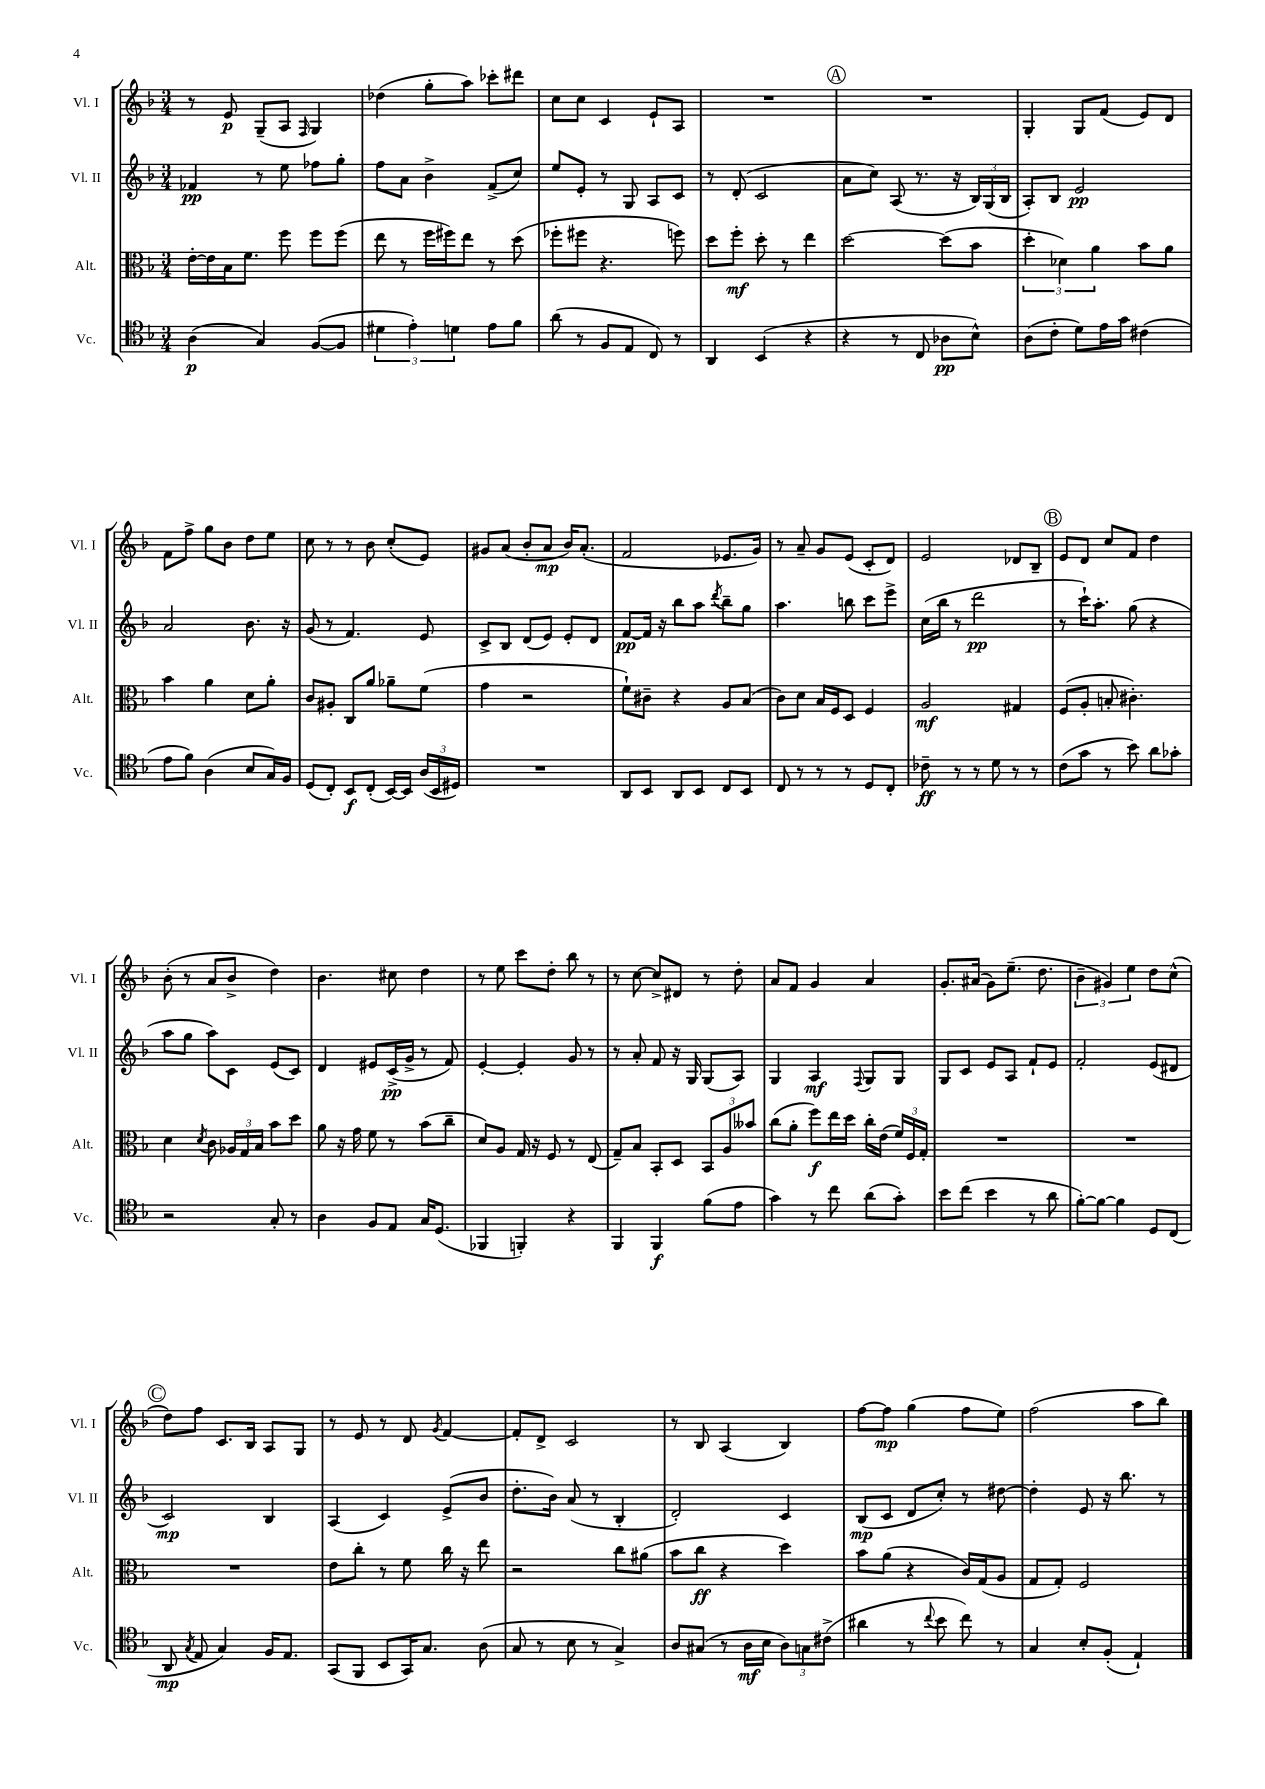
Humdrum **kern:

**kern	**kern	**kern	**kern
*staff4	*staff3	*staff2	*staff1
*clefC4	*clefC3	*clefG2	*clefG2
*k[b-]	*k[b-]	*k[b-]	*k[b-]
*M3/4	*M3/4	*M3/4	*M3/4
(4A\	[16e'\LL	4f-/	8r
.	16e\]	.	.
.	16B-\J	.	8e/
.	8.f\J	.	.
4G/)	.	8r	(8G~/L
.	8ff\	8ee\	8A/J
.	.	.	16qqF/
([8F/L	8ff\L	8ff-\L	4G/)
8F/]J	(8ff\J	8gg'\J	.
=	=	=	=
6d#\	8ee\	8ff\L	(4dd-\
.	8r	8a\J	.
6e'\)	.	.	.
.	16ff\LL	4b-^\	8gg'\L
.	16ff#\J)	.	.
6d\	.	.	.
.	8ee\J	.	8aa\J)
8e\L	8r	(8f^/L	8ccc-'\L
8f\J	(8dd\	8cc/J)	8ddd#\J
=	=	=	=
(8a\	8ff-'\L	8ee/L	8cc\L
8r	8ff#\J	8e'/J	8cc\J
8F/L	4.r	8r	4c/
8E/J	.	8G/	.
8C/)	.	8A/L	8e`/L
8r	8ff\)	8c/J	8A/J
=	=	=	=
4AA/	8dd\L	8r	2.r
.	8ff'\J	(8d'/	.
(4BB-/	8dd'\	2c/	.
.	8r	.	.
4r	4ee\	.	.
=	=	=	=
4r	[2dd\	8a\L	2.r
.	.	8cc\J)	.
8r	.	(8A/	.
8C/	.	8.r	.
8A-\L	(8dd\]L	.	.
.	.	16r	.
8B-^^\J)	8b-\J	24B-/LL)	.
.	.	(24G/	.
.	.	24B-/JJ	.
=	=	=	=
(8A\L	6dd'\	8A'/L)	4G'/
8c'\J	.	8B-/J	.
.	6d-\)	.	.
8d\L)	.	2e/	8G/L
.	6a\	.	.
16e\L	.	.	(8f/J
16g\JJ	.	.	.
(4c#\	8b-\L	.	8e/L)
.	8a\J	.	8d/J
=	=	=	=
8e\L	4b-\	2a/	8f\L
8f\J)	.	.	8ff^\J
(4A\	4a\	.	8gg\L
.	.	.	8b-\J
8B-/L	8d\L	8.b-\	8dd\L
16G/L)	8a'\J	.	8ee\J
16F/JJ	.	16r	.
=	=	=	=
(8D/L	8c/L	(8g/	8cc\
8C'/J)	8A#'/J	8r	8r
8BB-/L	8C/L	4.f/)	8r
(8C'/J	8a/J	.	8b-\
[16BB-/LL)	8a-~\L	.	(8cc'/L
16BB-/]JJ	.	.	.
(24A/LL	(8f\J	8e/	8e/J)
24BB-/	.	.	.
24D#/JJ)	.	.	.
=	=	=	=
2.r	4g\	8c^/L	8g#/L
.	.	8B-/J	(8a/J
.	2r	(8d/L	8b-'/L
.	.	8e/J)	8a/J
.	.	8e'/L	16b-/LK)
.	.	.	(8.a'/J
.	.	8d/J	.
=	=	=	=
8AA/L	8f`\L)	[8f/L	2f/
8BB-/J	8c#~\J	16f/]Jk	.
.	.	16r	.
8AA/L	4r	8bb-\L	.
8BB-/J	.	8aa\J	.
.	.	8qddd/	.
8C/L	8A/L	8bb-~\L	8.e-/L
8BB-/J	(8B-/J	8gg\J	.
.	.	.	16g/Jk)
=	=	=	=
8C/	8c\L)	4.aa\	8r
8r	8d\J	.	8a~/
8r	16B-/LL	.	8g/L
.	16F/J	.	.
8r	8D/J	8bb\	(8e/J
8D/L	4F/	8ccc\L	8c'/L
8C'/J	.	8eee^\J	8d/J)
=	=	=	=
8c-~\	2A/	(16cc\LL	2e/
.	.	16bb-\JJ	.
8r	.	8r	.
8r	.	2ddd\	.
8d\	.	.	.
8r	4G#/	.	8d-/L
8r	.	.	8B-~/J
=	=	=	=
(8c\L	(8F/L	8r	8e/L
8g\J	8A'/J	16ccc`\LK)	8d/J
.	.	8.aa'\J	.
8r	8B'/	.	8cc/L
8b-\)	4.c#'\)	(8gg\	8f/J
8a\L	.	4r	4dd\
8g-'\J	.	.	.
=	=	=	=
2r	4d\	8aa\L	(8b-'\
.	.	8gg\J	8r
.	8qd/	.	.
.	8c\	8aa\L)	8a/L
.	24A-/LL	8c\J	8b-^/J
.	24G/	.	.
.	24B-/JJ	.	.
8G'/	8b-\L	(8e/L	4dd\)
8r	8dd\J	8c/J)	.
=	=	=	=
4A\	8a\	4d/	4.b-\
.	16r	.	.
.	16g\	.	.
8F/L	8f\	8e#/L	.
8E/J	8r	(16c^/L	8cc#\
.	.	16g^/JJ	.
16G/LK	(8b-\L	8r	4dd\
(8.D/J	.	.	.
.	8cc~\J	8f/)	.
=	=	=	=
4FF-/	8d/L)	[4e'/	8r
.	8A/J	.	8ee\
4FF'/)	16G/	4e'/]	8ccc\L
.	16r	.	.
.	8F/	.	8dd'\J
4r	8r	8g/	8bb-\
.	(8E/	8r	8r
=	=	=	=
4FF/	8G~/L)	8r	8r
.	8B-/J	8a'/	[8cc\
4FF/	8BB-'/L	8f/	8cc^/]L
.	8D/J	16r	8d#/J
.	.	16G/	.
(8f\L	12BB-/L	(8G/L	8r
.	12A/	.	.
8e\J	.	8A/J)	8dd'\
.	12b--/J	.	.
=	=	=	=
4g\)	(8cc\L	4G/	8a/L
.	8a'\J	.	8f/J
8r	8ff\L)	4A/	4g/
8cc\	16ee\L	.	.
.	16dd\JJ	.	.
.	.	8qqF/	.
(8a\L	16cc'\LL	8G/L	4a/
.	(16e\JJ	.	.
8g'\J)	24f/LL)	8G/J	.
.	24F/	.	.
.	24G'/JJ	.	.
=	=	=	=
8b-\L	2.r	8G/L	8.g'/L
(8cc\J	.	8c/J	.
.	.	.	(16a#/Jk
4b-\	.	8e/L	8g\L)
.	.	8A/J	(8.ee~\J
8r	.	8f`/L	.
.	.	.	8.dd\
8a\	.	8e/J	.
=	=	=	=
[8f'\L)	2.r	2f'/	6b-~\
8f\_J	.	.	.
.	.	.	6g#/)
4f\]	.	.	.
.	.	.	6ee\
8D/L	.	(8e/L	8dd\L
(8C/J	.	8d#/J	(8cc^^\J
=	=	=	=
8AA/	2.r	2c/)	8dd\L)
8qG/	.	.	.
8E/	.	.	8ff\J
4G/)	.	.	8.c/L
.	.	.	16B-/Jk
16F/LK	.	4B-/	8A/L
8.E/J	.	.	.
.	.	.	8G/J
=	=	=	=
(8GG/L	8e\L	(4A/	8r
8FF/J	8cc'\J	.	8e/
8BB-/L	8r	4c/)	8r
16GG/K)	8f\	.	8d/
8.G/J	.	.	.
.	.	.	8qg/
.	16cc\	(8e^/L	[4f/
.	16r	.	.
(8A\	8ee\	8b-/J	.
=	=	=	=
8G/	2r	8.dd'\L	8f'/]L
8r	.	.	8d^/J
.	.	16b-\Jk)	.
8B-\	.	(8a/	2c/
8r	.	8r	.
4G^/)	8cc\L	4B-'/	.
.	(8a#\J	.	.
=	=	=	=
8A/L	8b-\L	2d'/)	8r
(8G#/J	8cc\J	.	8B-/
8r	4r	.	(4A/
16A\LL	.	.	.
16B-\JJ	.	.	.
12A\L)	4dd\)	4c/	4B-/)
12G\	.	.	.
(12c#^\J	.	.	.
=	=	=	=
4a#\	8b-\L	(8B-/L	[8ff\L
.	(8a\J	8c/J	8ff\]J
8r	4r	8d/L	(4gg\
8qqcc/	.	.	.
8b-\	.	8cc'/J)	.
8cc\)	16c/LL)	8r	8ff\L
.	(16G/J	.	.
8r	8A/J	[8dd#\	8ee\J)
=	=	=	=
4G/	8G/L	4dd#'\]	(2ff\
.	8G'/J)	.	.
8B-'/L	2F/	8e/	.
(8F'/J	.	16r	.
.	.	8.bb-\	.
4E`/)	.	.	8aa\L
.	.	8r	8bb-\J)
==	==	==	==
*-	*-	*-	*-
